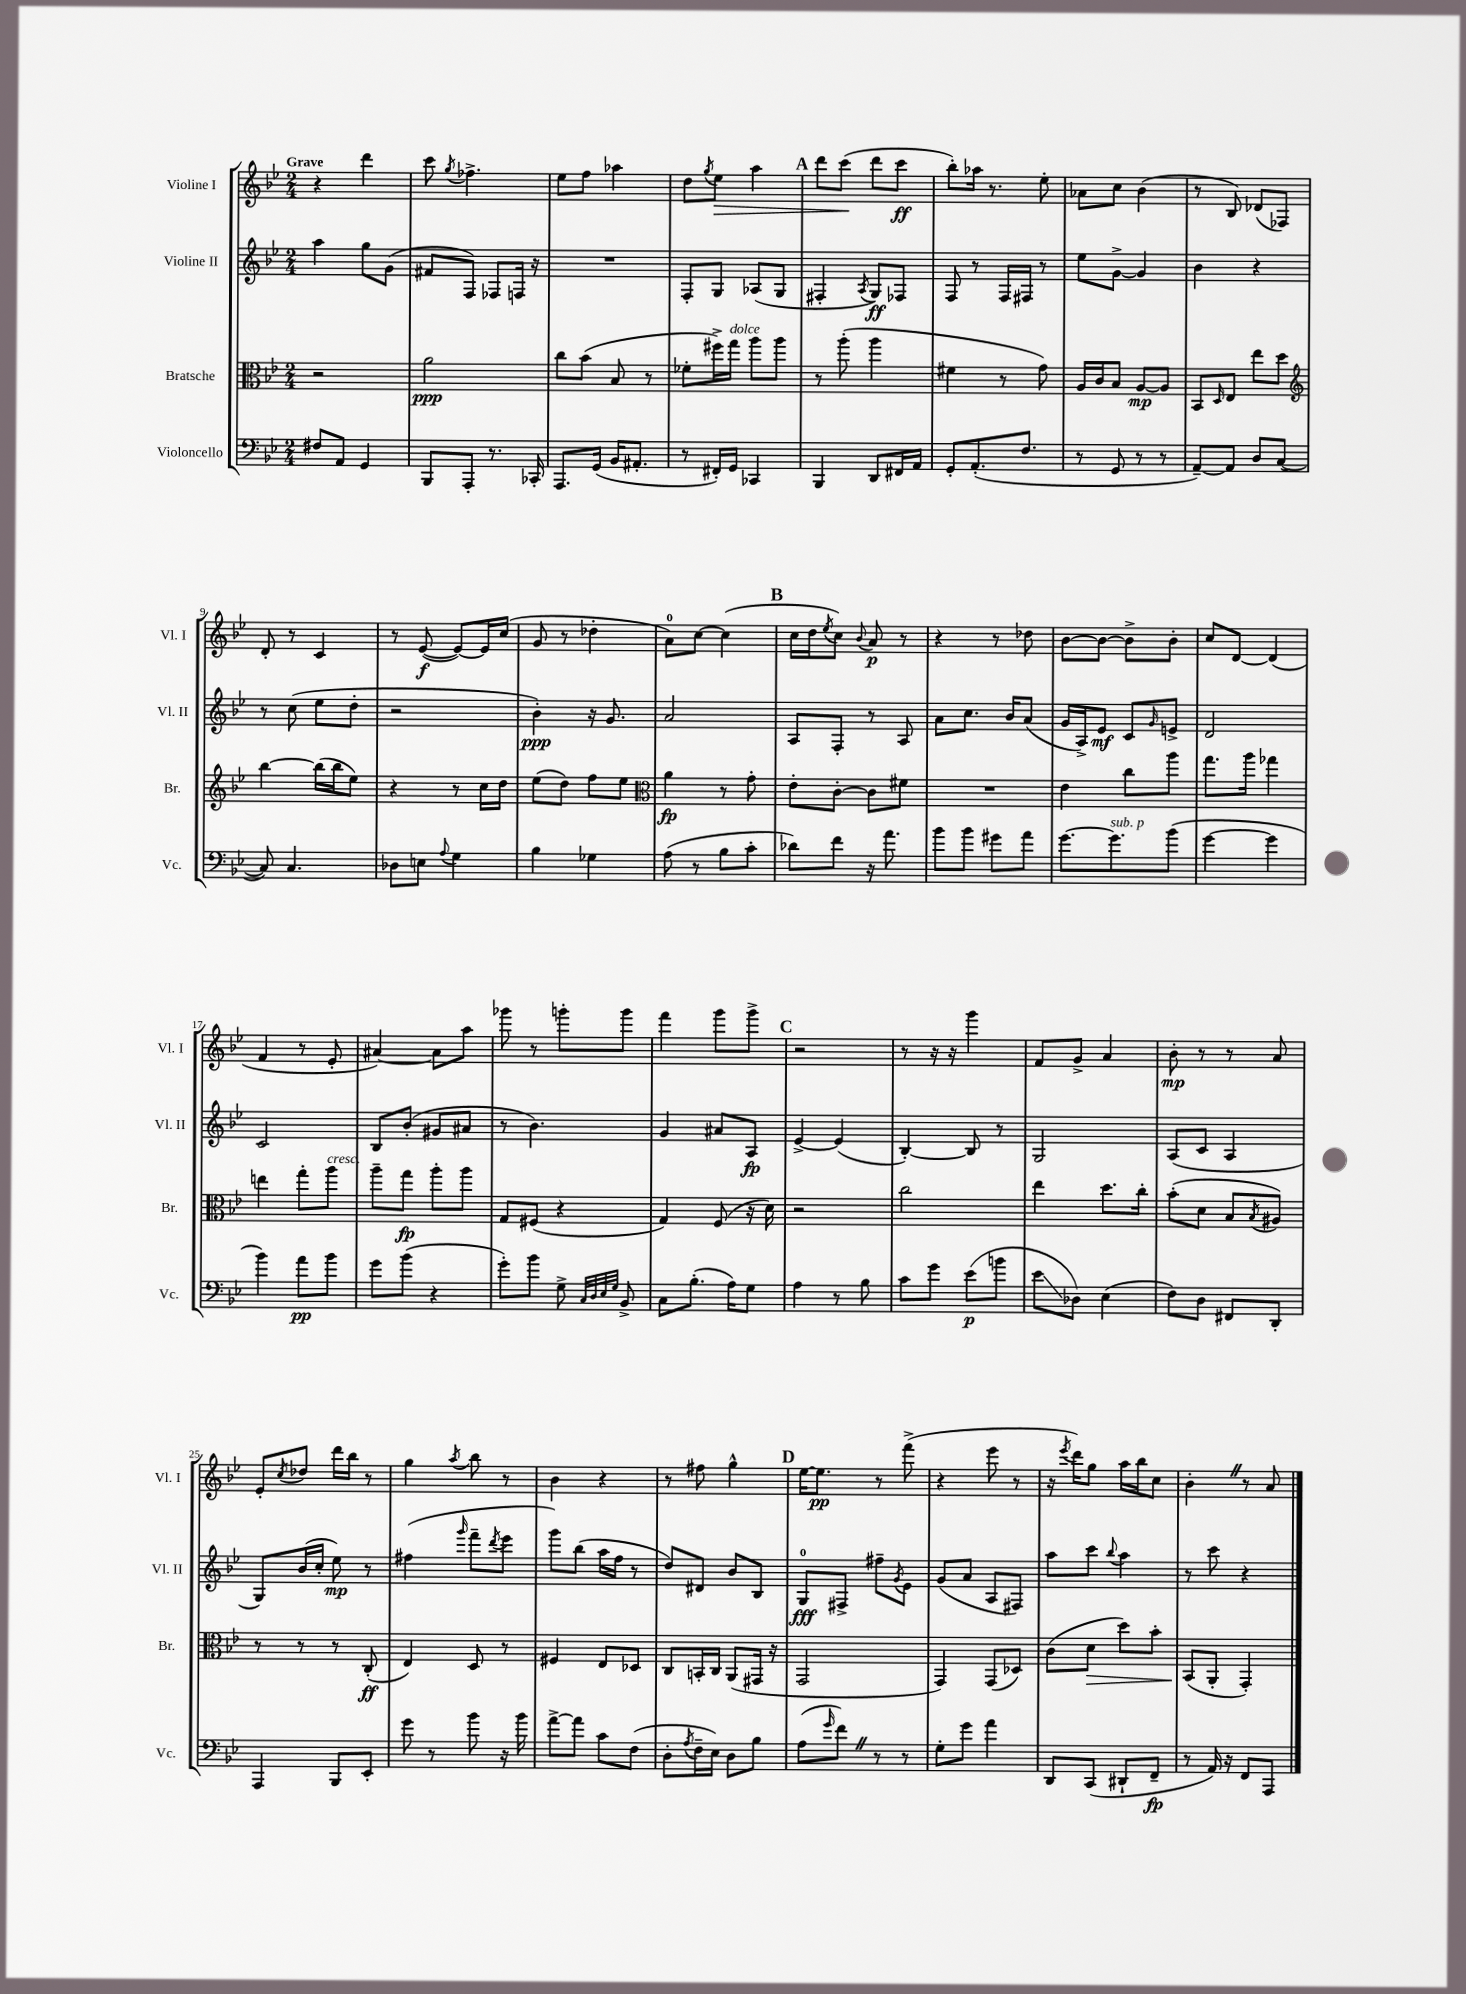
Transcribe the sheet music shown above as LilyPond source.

<<
\new StaffGroup <<
\new Staff = "s0" \with { instrumentName = "Violine I" shortInstrumentName = "Vl. I" } {
    \clef treble \key bes \major \numericTimeSignature \time 2/4 \tempo "Grave"
    r4 d'''4 |
    c'''8 \acciaccatura { g''8 } fes''4.-> |
    ees''8 f''8 aes''4 |
    d''8 \acciaccatura { g''8 } ees''8\> a''4 |
    \mark \markup { \bold "A" } d'''8 c'''8\!( d'''8 c'''8\ff |
    bes''8-.) aes''16 r8. ees''8-. |
    aes'8 c''8 bes'4( |
    r8 bes8) des'8( fes8) |
    d'8-. r8 c'4 |
    r8 ees'8~\f( ees'8~) ees'16 c''16( |
    g'8 r8 des''4-. |
    a'8-0) c''8~ c''4( |
    \mark \markup { \bold "B" } c''16 d''16 \acciaccatura { ees''8 } c''8) \appoggiatura { bes'8 } a'8\p r8 |
    r4 r8 des''8 |
    bes'8~ bes'8~ bes'8-> bes'8-. |
    c''8 d'8~ d'4( |
    f'4 r8 ees'8-. |
    ais'4~) ais'8 a''8 |
    ges'''8 r8 g'''8-. g'''8 |
    f'''4 g'''8 g'''8-> |
    \mark \markup { \bold "C" } r2 |
    r8 r16 r16 g'''4 |
    f'8 g'8-> a'4 |
    bes'8-.\mp r8 r8 a'8 |
    ees'8-. \acciaccatura { c''8 } des''8 d'''16 bes''16 r8 |
    g''4 \acciaccatura { a''8 } bes''8 r8 |
    bes'4 r4 |
    r8 fis''8 g''4-^ |
    \mark \markup { \bold "D" } ees''16~ ees''8.\pp r8 f'''8->( |
    r4 ees'''8 r8 |
    r16 \acciaccatura { ees'''8 } d'''16) g''8 a''16 bes''16 c''8 |
    bes'4-. \once \override BreathingSign.text = \markup { \musicglyph "scripts.caesura.straight" } \breathe r8 a'8 \bar "|." |
}
\new Staff = "s1" \with { instrumentName = "Violine II" shortInstrumentName = "Vl. II" } {
    \clef treble \key bes \major \numericTimeSignature \time 2/4
    a''4 g''8 g'8( |
    fis'8 f8) fes8 f16 r16 |
    R2 |
    f8-. g8 aes8( g8 |
    \mark \markup { \bold "A" } fis4-. \acciaccatura { a8 } g8\ff) fes8 |
    f8 r8 f16 fis16 r8 |
    ees''8 g'8~-> g'4 |
    bes'4 r4 |
    r8 c''8( ees''8 d''8-. |
    r2 |
    bes'4-.\ppp) r16 g'8. |
    a'2 |
    \mark \markup { \bold "B" } a8 f8-. r8 a8 |
    a'8 c''8. bes'16 a'8( |
    g'16 a16->) ees'8\mf c'8 \grace { g'16 } e'8-> |
    d'2 |
    c'2 |
    bes8 bes'8-.( gis'8 ais'8 |
    r8 bes'4.) |
    g'4 ais'8 a8\fp |
    \mark \markup { \bold "C" } ees'4~-> ees'4( |
    bes4~-.) bes8 r8 |
    g2 |
    a8( c'8 a4 |
    g8) bes'16( c''16-. ees''8\mp) r8 |
    fis''4( \grace { g'''16 } f'''8-- \acciaccatura { d'''8 } ees'''8 |
    g'''8) bes''8( a''16 f''16 r8 |
    d''8) dis'8 bes'8 bes8 |
    \mark \markup { \bold "D" } g8-0\fff fis8-> fis''8-- \acciaccatura { g'8 } ees'8 |
    g'8( a'8 a8 fis8) |
    a''8 c'''8 \appoggiatura { bes''8 } a''4 |
    r8 c'''8 r4 \bar "|." |
}
\new Staff = "s2" \with { instrumentName = "Bratsche" shortInstrumentName = "Br." } {
    \clef alto \key bes \major \numericTimeSignature \time 2/4
    r2 |
    a'2\ppp |
    c''8 bes'8( bes8 r8 |
    fes'8-. fis''16->) g''16^\markup { \italic "dolce" } a''8 a''8 |
    \mark \markup { \bold "A" } r8 a''8-.( a''4 |
    fis'4 r8 g'8) |
    a16 c'16 bes8 a8~\mp a8 |
    bes,8 \grace { d16 } ees8 ees''8 d''8 |
    \clef treble bes''4~ bes''16( bes''16 ees''8) |
    r4 r8 c''16 d''16 |
    ees''8( d''8) f''8 ees''8 |
    \clef alto a'4\fp r8 g'8-. |
    \mark \markup { \bold "B" } ees'8-. c'8~-. c'8 fis'8 |
    R2 |
    ees'4 c''8 a''8 |
    g''8. a''16 ges''4 |
    e''4 g''8-. a''8^\markup { \italic "cresc." } |
    a''8-- g''8\fp a''8-. a''8 |
    g8 fis8( r4 |
    g4) f8( r16 d'16) |
    \mark \markup { \bold "C" } r2 |
    c''2 |
    ees''4 d''8. c''16-. |
    bes'8-.( d'8 bes8 \acciaccatura { bes8 } ais8) |
    r8 r8 r8 c8-.\ff( |
    ees4) d8 r8 |
    fis4 ees8 des8 |
    c8 b,16-. c16 a,8( gis,16 r16 |
    \mark \markup { \bold "D" } g,2 |
    g,4) g,8( des8) |
    c'8( d'8\> d''8) bes'8-. |
    bes,8\!( a,8-. g,4-.) \bar "|." |
}
\new Staff = "s3" \with { instrumentName = "Violoncello" shortInstrumentName = "Vc." } {
    \clef bass \key bes \major \numericTimeSignature \time 2/4
    fis8 a,8 g,4 |
    bes,,8 a,,8-. r8. ces,16-. |
    a,,8. g,16( bes,16 ais,8.-. |
    r8 fis,16-.) g,16 ces,4 |
    \mark \markup { \bold "A" } bes,,4 d,8 fis,16 a,16 |
    g,8-. a,8.-.( f8. |
    r8 g,8 r8 r8 |
    a,8~--) a,8 d8 c8~( |
    c8) c4. |
    des8 e8 \appoggiatura { a8 } g4 |
    bes4 ges4 |
    a8( r8 bes8 c'8-. |
    \mark \markup { \bold "B" } des'8) f'8 r16 a'8. |
    bes'8 bes'8 gis'8 a'8 |
    g'8.~ g'8.^\markup { \italic "sub. p" } bes'8( |
    g'4~ g'4 |
    bes'4) a'8\pp bes'8 |
    g'8 bes'8( r4 |
    g'8-.) bes'8 g8-> \grace { c32 d32 ees32 g32 } bes,8-> |
    c8 bes8.-.( a16) g8 |
    \mark \markup { \bold "C" } a4 r8 bes8 |
    c'8 g'8 ees'8\p( b'8 |
    ees'8\glissando des8) ees4( |
    f8) d8 fis,8 d,8-. |
    a,,4 bes,,8 ees,8-. |
    g'8 r8 bes'8 r16 bes'16 |
    a'8~-> a'8 c'8 f8( |
    d8-. \acciaccatura { a8 } f16-- ees16) d8 bes8 |
    \mark \markup { \bold "D" } a8( \grace { g'16 } f'8) \once \override BreathingSign.text = \markup { \musicglyph "scripts.caesura.straight" } \breathe r8 r8 |
    g8-. g'8 a'4 |
    d,8 c,8( dis,8-! f,8--\fp |
    r8 a,16) r16 f,8 a,,8 \bar "|." |
}
>>
>>
